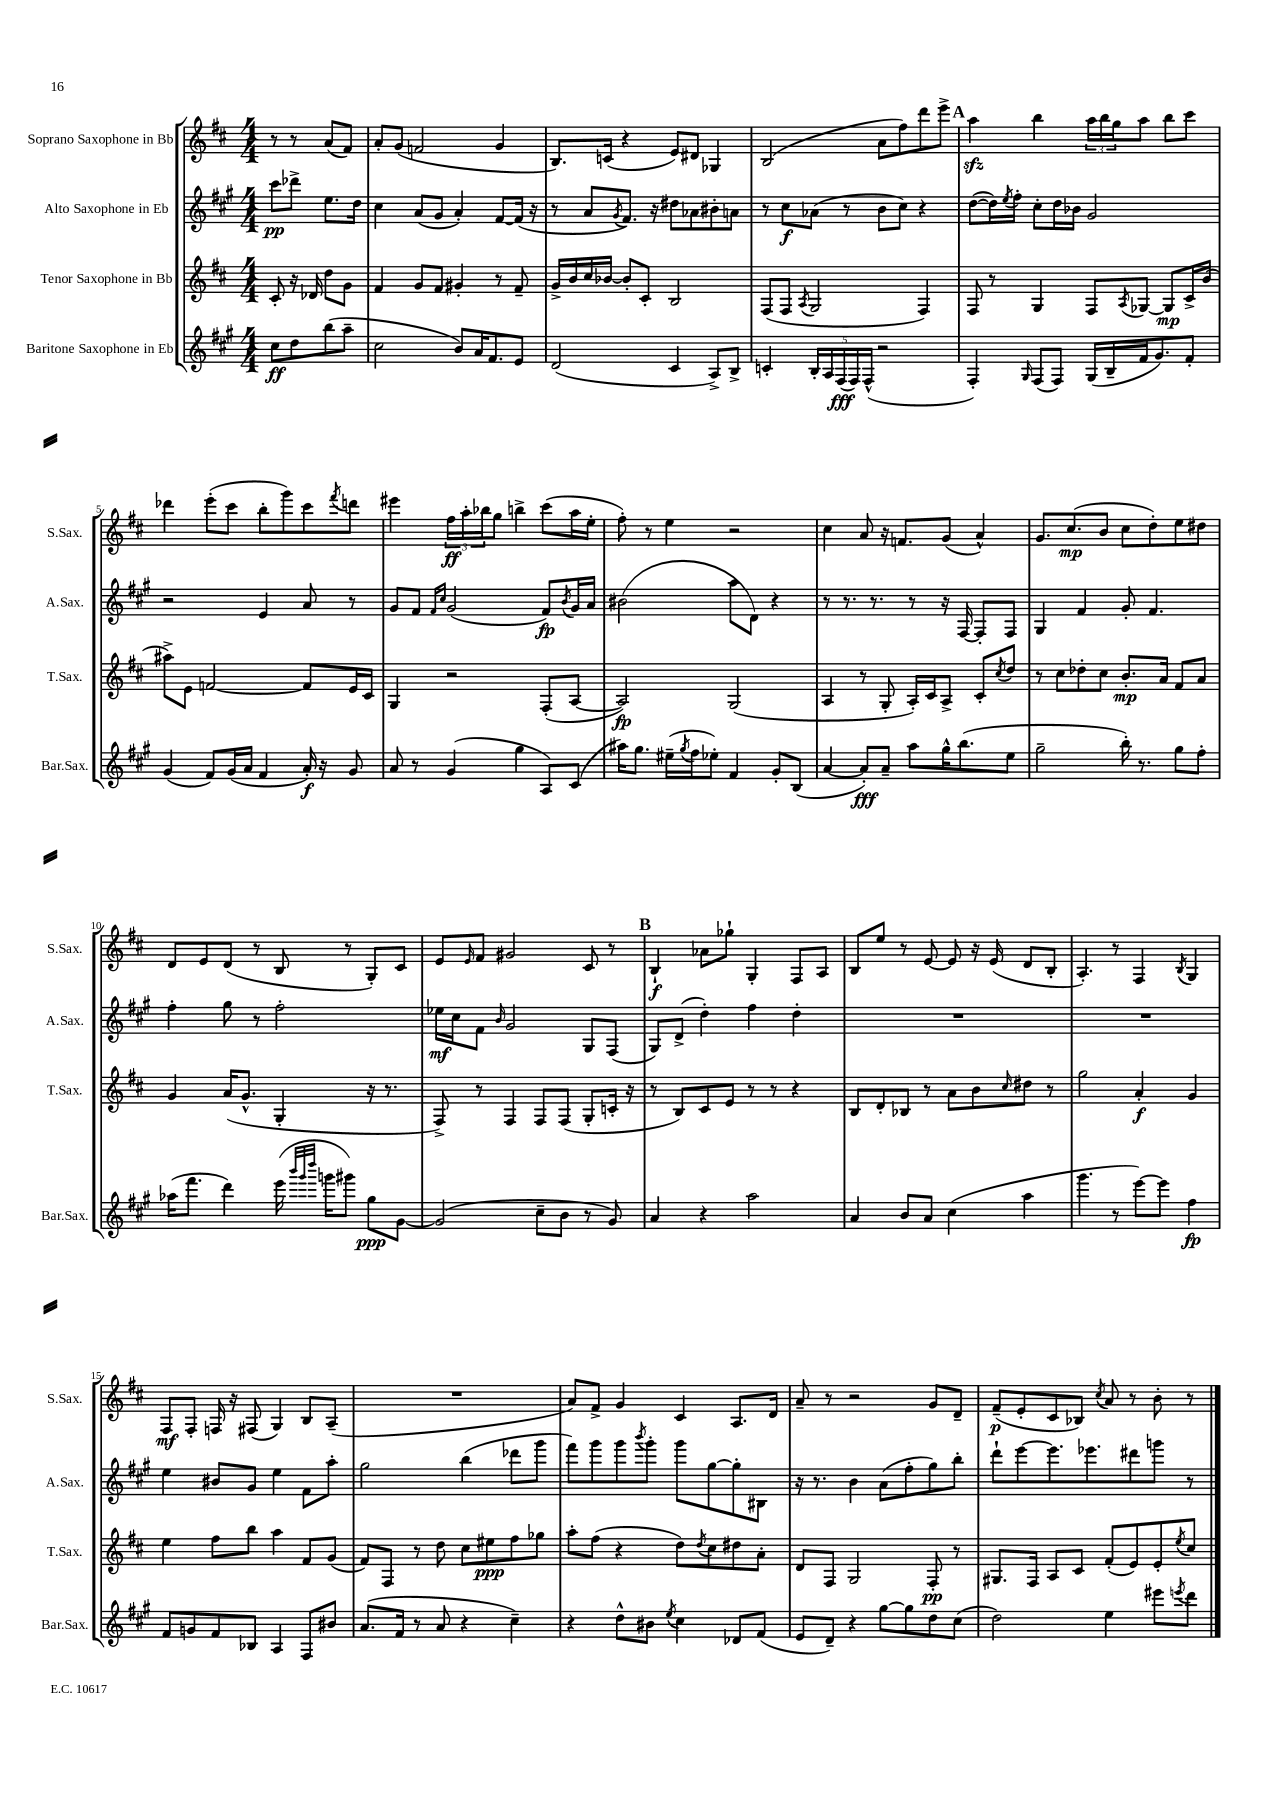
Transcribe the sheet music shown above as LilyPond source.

<<
\new StaffGroup <<
\new Staff = "s0" \with { instrumentName = "Soprano Saxophone in Bb" shortInstrumentName = "S.Sax." } {
    \clef treble \key d \major \numericTimeSignature \time 4/4 \partial 2
    r8 r8 a'8( fis'8) |
    a'8-. g'8( f'2 g'4 |
    b8.) c'16( r4 e'8) dis'8 ges4 |
    b2( a'8 fis''8) d'''8 e'''8-> |
    \mark \markup { \bold "A" } a''4\sfz b''4 \tuplet 3/2 { a''16 b''16 g''16 } a''8 b''8 cis'''8 |
    des'''4 e'''8-.( cis'''8 b''8-. g'''8) cis'''8 \acciaccatura { fis'''8 } d'''8 |
    eis'''4 \tuplet 3/2 { fis''16\ff a''16-. bes''16 } g''8 b''4-> cis'''8( a''16 e''16-. |
    fis''8-.) r8 e''4 r2 |
    cis''4 a'8 r16 f'8. g'8( a'4-^) |
    g'8. cis''8.\mp( b'8 cis''8 d''8-.) e''8 dis''8 |
    d'8 e'8 d'8( r8 b8 r8 g8-.) cis'8 |
    e'8 \grace { e'16 } fis'8 gis'2 cis'8 r8 |
    \mark \markup { \bold "B" } b4-!\f aes'8 ges''8-! g4-. fis8 a8 |
    b8 e''8 r8 e'8~ e'8 r16 e'16( d'8 b8-. |
    a4.-.) r8 fis4 \acciaccatura { b8 } g4 |
    fis8\mf fis8-. f16 r16 fis8( g4) b8 a8--( |
    R1 |
    a'8) fis'8-> g'4 cis'4 a8. d'16 |
    a'8-- r8 r2 g'8 d'8-- |
    fis'8--\p( e'8-. cis'8 bes8) \acciaccatura { cis''8 } a'8 r8 b'8-. r8 \bar "|." |
}
\new Staff = "s1" \with { instrumentName = "Alto Saxophone in Eb" shortInstrumentName = "A.Sax." } {
    \clef treble \key a \major \numericTimeSignature \time 4/4 \partial 2
    cis'''8\pp des'''8-> e''8. d''16 |
    cis''4 a'8( gis'8 a'4-.) fis'8~ fis'16( r16 |
    r8 a'8 \acciaccatura { gis'8 } fis'8.) r16 dis''8 aes'8 bis'8-. a'8 |
    r8 cis''8\f aes'8( r8 b'8 cis''8) r4 |
    \mark \markup { \bold "A" } d''8~( d''16) \acciaccatura { e''8 } fis''16-. cis''8-. d''16 bes'16 gis'2 |
    r2 e'4 a'8 r8 |
    gis'8 fis'8 \grace { fis'16 cis''16 } gis'2( fis'8\fp) \acciaccatura { b'8 } gis'16 a'16 |
    bis'2( a''8 d'8) r4 |
    r8 r8. r8. r8 r16 fis16~ fis8-. fis8 |
    gis4 fis'4 gis'8-. fis'4. |
    fis''4-. gis''8 r8 fis''2-. |
    ees''16\mf cis''16 fis'8 \grace { b'16 } gis'2 gis8 fis8( |
    \mark \markup { \bold "B" } gis8) d'8->( d''4-.) fis''4 d''4-. |
    R1 |
    R1 |
    e''4 bis'8 gis'8 e''4 fis'8 a''8-. |
    gis''2 b''4( des'''8 gis'''8 |
    fis'''8) gis'''8 gis'''8 \acciaccatura { b'''8 } gis'''8-. gis'''8 gis''8~ gis''8-. bis8 |
    r16 r8. b'4 a'8( fis''8-. gis''8) b''8-. |
    d'''8-! e'''8~ e'''8. ees'''8. dis'''8 g'''8 r8 \bar "|." |
}
\new Staff = "s2" \with { instrumentName = "Tenor Saxophone in Bb" shortInstrumentName = "T.Sax." } {
    \clef treble \key d \major \numericTimeSignature \time 4/4 \partial 2
    cis'8-. r16 des'16 d''8 g'8 |
    fis'4 g'8 fis'8 gis'4-. r8 fis'8-- |
    g'16-> b'16 cis''16 bes'16~ bes'8-. cis'8-. b2 |
    fis8( fis8 \acciaccatura { a8 } g2 fis4) |
    \mark \markup { \bold "A" } fis8 r8 g4 fis8 \acciaccatura { a8 } ges8~ ges8\mp cis'16-> b'16( |
    ais''8->) e'8 f'2~ f'8 e'16 cis'16 |
    g4 r2 fis8-.( a8~ |
    a2\fp) g2( |
    a4 r8 g8-. a16-.) cis'16 a8-> cis'8-. \acciaccatura { cis''8 } d''8 |
    r8 cis''8 des''8-. cis''8 b'8.-.\mp a'16 fis'8 a'8 |
    g'4 a'16( g'8.-^ g4-. r16 r8. |
    fis8->) r8 fis4 fis8 fis8( g8-. c'16-. r16 |
    \mark \markup { \bold "B" } r8 b8) cis'8 e'8 r8 r8 r4 |
    b8 d'8-. bes8 r8 a'8 b'8 \grace { cis''16 } dis''8 r8 |
    g''2 a'4-.\f g'4 |
    e''4 fis''8 b''8 a''4 fis'8 g'8( |
    fis'8) fis8 r8 d''8 cis''8 eis''8\ppp fis''8 ges''8 |
    a''8-. fis''8( r4 d''8) \acciaccatura { d''8 } cis''8 dis''8 a'8-. |
    d'8 fis8 g2 fis8-.\pp r8 |
    gis8. fis16 a8 cis'8 fis'8-.( e'8) e'8-. \acciaccatura { e''8 } cis''8 \bar "|." |
}
\new Staff = "s3" \with { instrumentName = "Baritone Saxophone in Eb" shortInstrumentName = "Bar.Sax." } {
    \clef treble \key a \major \numericTimeSignature \time 4/4 \partial 2
    cis''8\ff d''8 b''8( a''8-- |
    cis''2 b'8) a'16 fis'8. e'8 |
    d'2( cis'4 a8->) b8-> |
    c'4-. \tuplet 5/4 { b16-. a16 fis16\fff( fis16) fis16-^( } r2 |
    \mark \markup { \bold "A" } fis4-.) \grace { gis16 } fis8( fis8) gis16( b16-- fis'16 gis'8.) fis'8-. |
    gis'4( fis'8) gis'16( a'16 fis'4 a'16-.\f) r16 gis'8 |
    a'8 r8 gis'4( gis''4 a8) cis'8( |
    ais''16) gis''8. eis''16--( \acciaccatura { gis''8 } fis''16 ees''8-.) fis'4 gis'8-. b8( |
    a'4~ a'8-.\fff) a'8-- a''8 gis''16-^ b''8.( e''8 |
    gis''2-- b''16-.) r8. gis''8 fis''8-. |
    aes''16( fis'''8. d'''4) e'''16( \grace { b'''32 gis'''32 d''''32 } g'''16 gis'''8) gis''8\ppp gis'8~ |
    gis'2( cis''8-- b'8 r8 gis'8) |
    \mark \markup { \bold "B" } a'4 r4 a''2 |
    a'4 b'8 a'8 cis''4( a''4 |
    gis'''4. r8 e'''8~) e'''8 fis''4\fp |
    fis'8 g'8 fis'8 bes8 a4 fis8 bis'8 |
    a'8.( fis'16 r8 a'8 r4 cis''4--) |
    r4 d''8-^ bis'8 \acciaccatura { e''8 } cis''4 des'8 fis'8( |
    e'8 d'8--) r4 gis''8~ gis''8 d''8 cis''8( |
    d''2) e''4 eis'''8 \acciaccatura { e'''8 } d'''8 \bar "|." |
}
>>
>>
